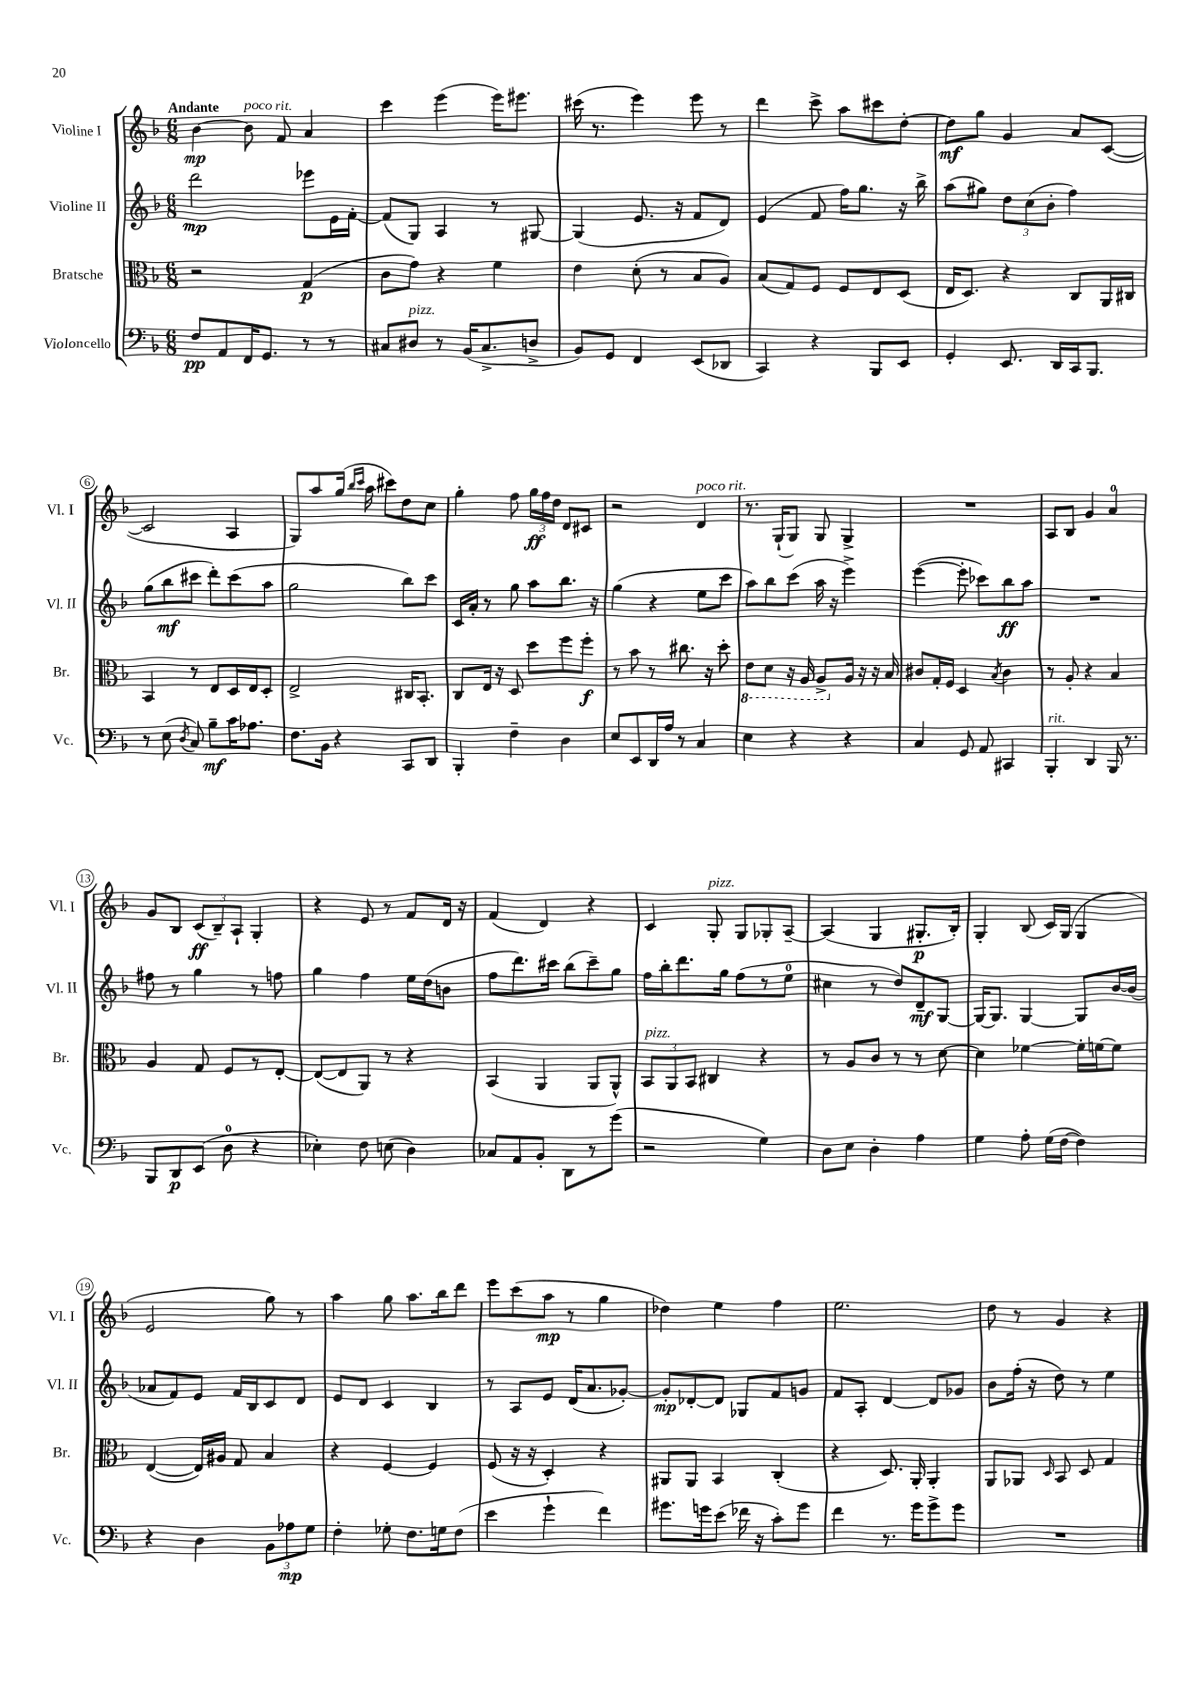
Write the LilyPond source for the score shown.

<<
\new StaffGroup <<
\new Staff = "s0" \with { instrumentName = "Violine I" shortInstrumentName = "Vl. I" } {
    \clef treble \key f \major \numericTimeSignature \time 6/8 \tempo "Andante"
    \autoBeamOff bes'4~\mp bes'8^\markup { \italic "poco rit." } f'8 a'4 |
    c'''4 e'''4( e'''16[) eis'''8.] |
    cis'''16( r8. e'''4) e'''8 r8 |
    d'''4 c'''8-> a''8[ cis'''8 d''8]~-. |
    d''8[\mf g''8] g'4 a'8[ c'8]~( |
    c'2 a4 |
    g8[) a''8 g''16]( \grace { bes''16[ c'''16] } a''16 cis'''8[) d''8 c''8] |
    g''4-. f''8 \tuplet 3/2 { g''16[\ff f''16 d''16] } d'8[ cis'8] |
    r2 d'4^\markup { \italic "poco rit." } |
    r8. g16[-!( g8]) g8 g4-> |
    R2. |
    a8[ bes8] g'4 a'4-0 |
    g'8[ bes8] \tuplet 3/2 { c'8[\ff( bes8--) a8]-! } g4-. |
    r4 e'8 r8 f'8[ d'16] r16 |
    f'4( d'4) r4 |
    c'4 g8-.^\markup { \italic "pizz." } g8[ ges8-. a8]~-- |
    a4( g4 gis8.[-.\p bes16]-.) |
    g4-. bes8( c'16[) g16]( g4 |
    e'2 g''8) r8 |
    a''4 g''8 a''8.[ bes''16 d'''8] |
    e'''8[ c'''8( a''8]\mp r8 g''4 |
    des''4) e''4 f''4 |
    e''2. |
    d''8 r8 g'4 r4 \bar "|." |
}
\new Staff = "s1" \with { instrumentName = "Violine II" shortInstrumentName = "Vl. II" } {
    \clef treble \key f \major \numericTimeSignature \time 6/8
    \autoBeamOff d'''2\mp ees'''8[ e'16 f'16]~-. |
    f'8[( g8]) a4 r8 gis8~ |
    gis4( e'8. r16 f'8[ d'8]) |
    e'4( f'8 f''16[) g''8.] r16 bes''16-> |
    a''8[( gis''8]) \tuplet 3/2 { d''8[ c''8( bes'8]-. } f''4) |
    g''8[( bes''8\mf cis'''8] d'''8[-.) cis'''8( a''8] |
    g''2 bes''8[) c'''8] |
    c'16[ a'16]-. r8 g''8 a''8[ bes''8.] r16 |
    g''4( r4 e''8[ c'''8] |
    a''8[) bes''8 c'''8]( a''16 r16 e'''4->) |
    e'''4~( e'''8-. ces'''8[) bes''8\ff a''8] |
    R2. |
    fis''8 r8 g''4 r8 f''8 |
    g''4 f''4 e''16[ d''16( b'8] |
    f''8[ d'''8.) cis'''16] bes''8[( cis'''8--) g''8] |
    f''16[ bes''16-. d'''8. g''16] f''8[( r8 e''8]-0 |
    cis''4 r8 d''8[) d'8--\mf g8]~ |
    g16[~ g8.] g4~ g8[ bes'16~ bes'16]( |
    aes'8[ f'8) e'8] f'16[ bes16 c'8 d'8] |
    e'8[ d'8] c'4 bes4 |
    r8 a8[ e'8] d'16[( a'8. ges'8]~-.) |
    ges'8[-.\mp des'8~-. des'8] ges8[ f'8 g'8] |
    f'8[ a8]-. d'4~ d'8[ ges'8] |
    bes'8[ f''16]-.( r16 d''8) r8 e''4 \bar "|." |
}
\new Staff = "s2" \with { instrumentName = "Bratsche" shortInstrumentName = "Br." } {
    \clef alto \key f \major \numericTimeSignature \time 6/8
    \autoBeamOff r2 g4\p( |
    c'8[ g'8]) r4 f'4 |
    e'4 d'8-.( r8 bes8[ a8]) |
    bes8[( g8) f8] f8[ e8 d8]( |
    e16[ d8.]) r4 c8[ a,16 cis16] |
    bes,4 r8 e8[ d16 e16 d8]-. |
    e2-> cis16[ bes,8.]-. |
    c8[ e16] r16 d8 d''8[ f''8 f''8]-.\f |
    r8 bes'8 r8 cis''8. r16 d''8-. |
    \ottava #-1 e8[ d8] r16 a,16 a,8[-> \ottava #0 a16] r16 r16 bes16 |
    cis'8[ g16-. f16] d4 \acciaccatura { bes8 } cis'4 |
    r8 a8-. r4 bes4 |
    a4 g8 f8[ r8 e8]~-. |
    e8[~( e8 a,8]) r8 r4 |
    bes,4( a,4 a,8[ a,8]-^) |
    \tuplet 3/2 { bes,8[^\markup { \italic "pizz." } a,8 bes,8] } cis4 r4 |
    r8 a8[ c'8] r8 r8 d'8~ |
    d'4 fes'4~ fes'16[-. f'16~ f'8] |
    e4~( e16[) ais16] g8 bes4 |
    r4 f4~ f4 |
    f8( r16 r16 d4-.) r4 |
    ais,8[ ais,8] bes,4 c4-.( |
    r4 d8.) a,16-. a,4-. |
    a,8[ aes,8] \grace { d16 } bes,8 d8 g4 \bar "|." |
}
\new Staff = "s3" \with { instrumentName = "Violoncello" shortInstrumentName = "Vc." } {
    \clef bass \key f \major \numericTimeSignature \time 6/8
    \autoBeamOff f8[\pp a,8 f,16 g,8.] r8 r8 |
    cis8[ dis8]^\markup { \italic "pizz." } r8 bes,16[( cis8.-> d8]-> |
    bes,8[) g,8] f,4 e,8[( des,8] |
    c,4) r4 bes,,8[ e,8] |
    g,4-. e,8. d,16[ c,16 bes,,8.] |
    r8 e8( \acciaccatura { d8 } c8) bes8[--\mf c'16 aes8.] |
    f8.[ bes,16] r4 c,8[ d,8] |
    bes,,4-. f4-- d4 |
    e8[ e,8 d,16 a16] r8 c4 |
    e4 r4 r4 |
    c4 g,8 a,8 cis,4 |
    bes,,4-.^\markup { \italic "rit." } d,4 bes,,16 r8. |
    bes,,8[ d,8\p e,8]( d8-0 r4 |
    ees4-.) f8 e8( d4) |
    ces8[ a,8 bes,8]-. d,8[ r8 g'8]( |
    r2 g4) |
    d8[ e8] d4-. a4 |
    g4 a8-. g16[( f16]~ f4) |
    r4 d4 \tuplet 3/2 { bes,8[ aes8\mp g8] } |
    f4-. ges8-. f8.[ g16 f8]( |
    e'4 g'4-! f'4) |
    gis'8.[ g'16 e'8]( fes'16 r16 c'8[-.) g'8] |
    f'4 r8. g'16[ g'8-> g'8] |
    R2. \bar "|." |
}
>>
>>
\layout { \context { \Score \override BarNumber.stencil = #(make-stencil-circler 0.1 0.3 ly:text-interface::print) } }
